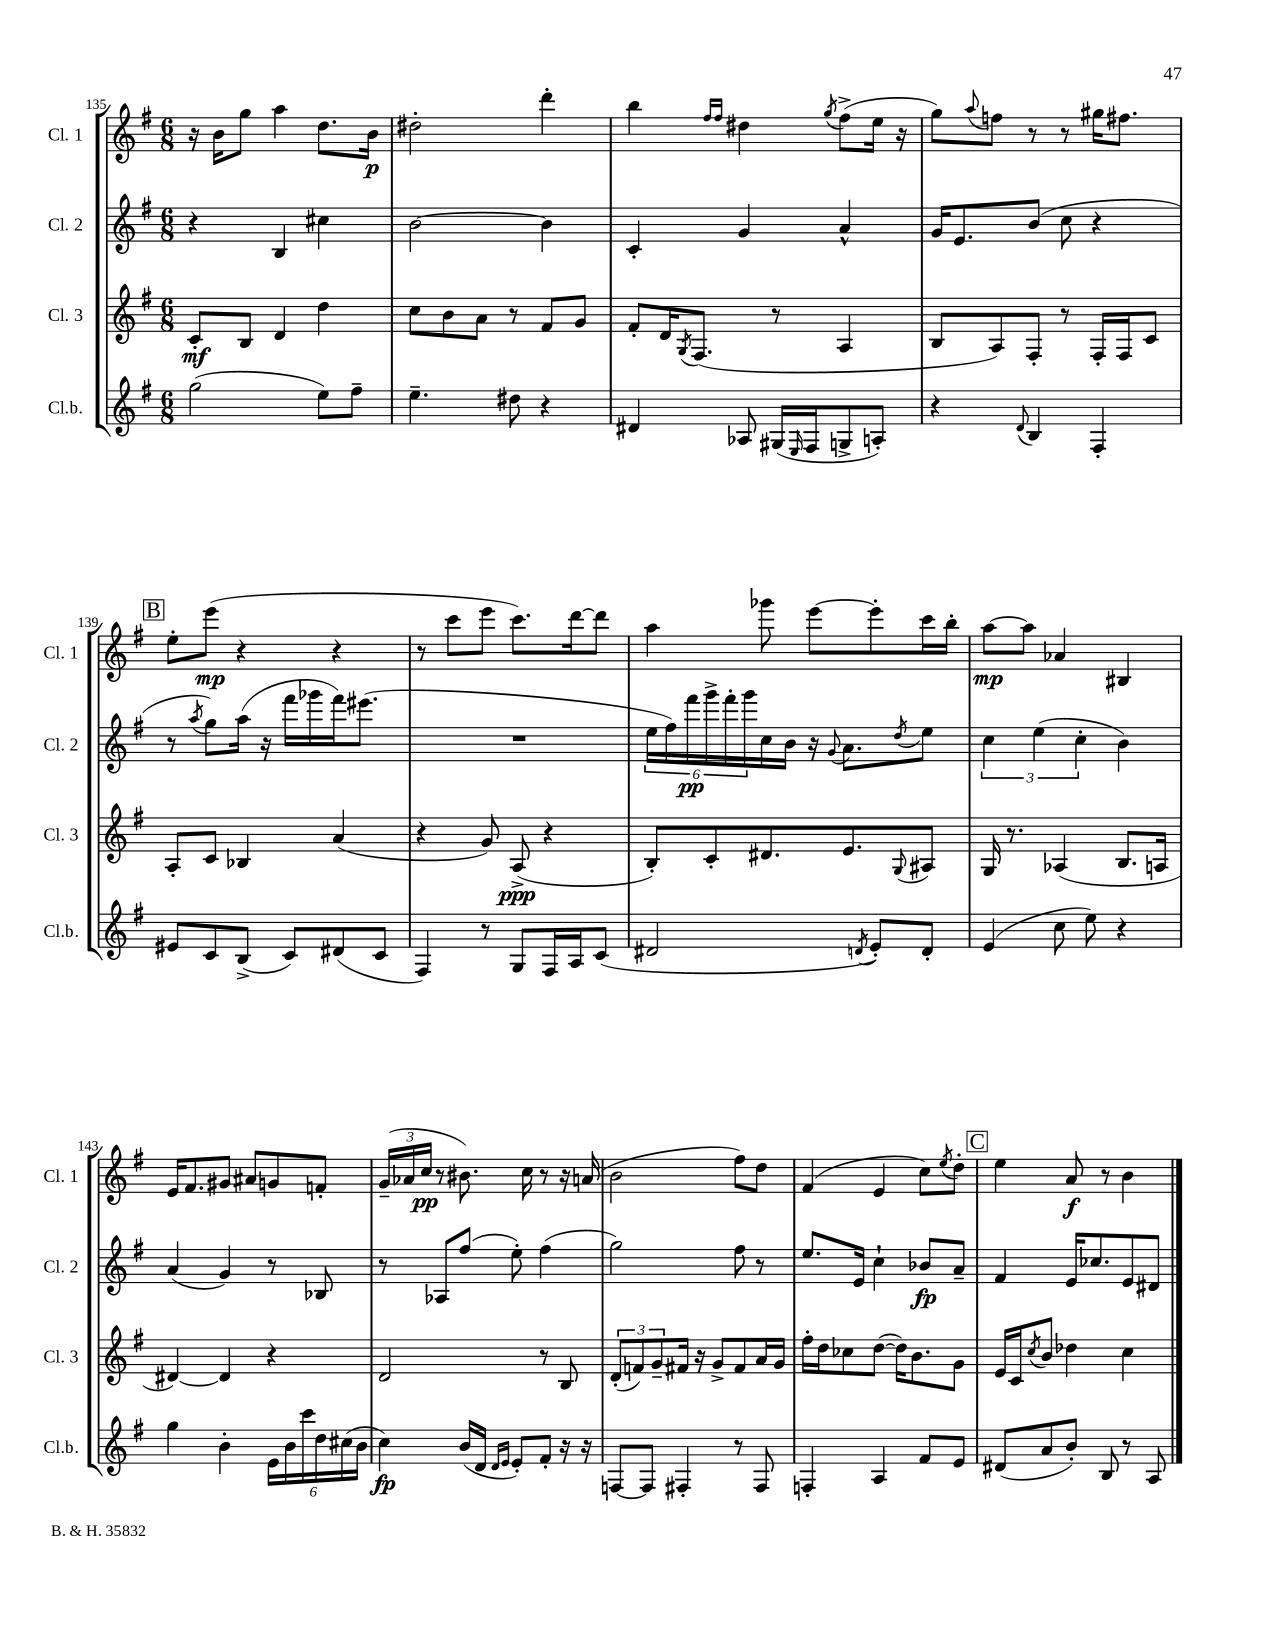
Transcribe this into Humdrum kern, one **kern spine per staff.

**kern	**dynam	**kern	**dynam	**kern	**dynam	**kern	**dynam
*part4	*part4	*part3	*part3	*part2	*part2	*part1	*part1
*staff4	*staff4	*staff3	*staff3	*staff2	*staff2	*staff1	*staff1
*I"Cl.b.	*	*I"Cl. 3	*	*I"Cl. 2	*	*I"Cl. 1	*
*I'Cl.b.	*	*I'Cl. 3	*	*I'Cl. 2	*	*I'Cl. 1	*
*clefG2	*	*clefG2	*	*clefG2	*	*clefG2	*
*k[f#]	*	*k[f#]	*	*k[f#]	*	*k[f#]	*
*M6/8	*	*M6/8	*	*M6/8	*	*M6/8	*
=135	=135	=135	=135	=135	=135	=135	=135
(2gg\	.	8c'/L	mf	4r	.	16r	.
.	.	.	.	.	.	16b\KL	.
.	.	8B/J	.	.	.	8gg\J	.
.	.	4d/	.	4B/	.	4aa\	.
8ee\L)	.	4dd\	.	4cc#X\	.	8.dd\L	.
8ff#~\J	.	.	.	.	.	.	.
.	.	.	.	.	.	16b\Jk	p
=136	=136	=136	=136	=136	=136	=136	=136
4.ee~\	.	8cc\L	.	[2b\	.	2dd#X'\	.
.	.	8b\	.	.	.	.	.
.	.	8a\J	.	.	.	.	.
8dd#X\	.	8r	.	.	.	.	.
4r	.	8f#/L	.	4b\]	.	4ddd'\	.
.	.	8g/J	.	.	.	.	.
=137	=137	=137	=137	=137	=137	=137	=137
4d#X/	.	8f#'/L	.	4c'/	.	4bb\	.
.	.	16d/K	.	.	.	.	.
.	.	8qG/	.	.	.	.	.
.	.	(8.F#/J	.	.	.	.	.
.	.	.	.	.	.	16qqff#/LL	.
.	.	.	.	.	.	16qqff#/JJ	.
8A-X/	.	.	.	4g/	.	4dd#X\	.
(16G#X/LL	.	8r	.	.	.	.	.
16qqE/	.	.	.	.	.	.	.
16F#/J	.	.	.	.	.	.	.
.	.	.	.	.	.	8qgg/	.
8Gn^/	.	4A/	.	4a^^/	.	(8ff#^\L	.
8An'/J)	.	.	.	.	.	16ee\Jk	.
.	.	.	.	.	.	16r	.
=138	=138	=138	=138	=138	=138	=138	=138
4r	.	8B/L	.	16g/KL	.	8gg\L)	.
.	.	.	.	8.e/	.	.	.
.	.	.	.	.	.	8qqaa/	.
.	.	8A/)	.	.	.	8ffn\J	.
8qqd/	.	.	.	.	.	.	.
4B/	.	8F#'/J	.	(8b/J	.	8r	.
.	.	8r	.	8cc\	.	8r	.
4F#'/	.	16F#'/LL	.	4r	.	16gg#X\KL	.
.	.	16F#/J	.	.	.	8.ff#X\J	.
.	.	8c/J	.	.	.	.	.
!!LO:LB:g=z
!!LO:REH:place=s1:t=B
=139	=139	=139	=139	=139	=139	=139	=139
8e#X/L	.	8A'/L	.	8r	.	8ee'\L	.
.	.	.	.	8qaa/	.	.	.
8c/	.	8c/J	.	8gg\L)	.	(8eee\J	mp
(8B^/J	.	4B-X/	.	(16aa\Jk	.	4r	.
.	.	.	.	16r	.	.	.
8c/L)	.	.	.	16fff#\LL	.	.	.
.	.	.	.	16ggg-X\	.	.	.
(8d#X/	.	(4a/	.	16fff#\J)	.	4r	.
.	.	.	.	(8.eee#X\J	.	.	.
8c/J	.	.	.	.	.	.	.
=140	=140	=140	=140	=140	=140	=140	=140
4F#/)	.	4r	.	2.r	.	8r	.
.	.	.	.	.	.	8ccc\L	.
8r	.	8g/)	.	.	.	8eee\J	.
8G/L	.	(8A^/	ppp	.	.	8.ccc\L)	.
16F#/L	.	4r	.	.	.	.	.
16A/J	.	.	.	.	.	[16ddd\k	.
(8c/J	.	.	.	.	.	8ddd\J]	.
=141	=141	=141	=141	=141	=141	=141	=141
2d#X/	.	8B'/L)	.	24ee\LL	.	4aa\	.
.	.	.	.	24ff#\)	.	.	.
.	.	.	.	24fff#\	pp	.	.
.	.	8c'/	.	24ggg^\	.	.	.
.	.	.	.	24fff#'\	.	.	.
.	.	.	.	24ggg\	.	.	.
.	.	8.d#X/	.	16cc\	.	8ggg-X\	.
.	.	.	.	16b\JJ	.	.	.
.	.	.	.	16r	.	[8eee\L	.
.	.	.	.	8qqg/	.	.	.
.	.	8.e/	.	8.a\L	.	.	.
8qdn/	.	.	.	.	.	.	.
8e'/L)	.	.	.	.	.	8eee'\]	.
.	.	8qqG/	.	8qdd/	.	.	.
8d'/J	.	8A#X/J	.	8ee\J	.	16ccc\L	.
.	.	.	.	.	.	16bb'\JJ	.
=142	=142	=142	=142	=142	=142	=142	=142
(4e/	.	16G/	.	6cc\	.	[8aa\L	mp
.	.	8.r	.	.	.	.	.
.	.	.	.	.	.	8aa\J]	.
.	.	.	.	(6ee\	.	.	.
8cc\	.	(4A-X/	.	.	.	4a-X/	.
.	.	.	.	6cc'\	.	.	.
8ee\)	.	.	.	.	.	.	.
4r	.	8.B/L	.	4b\)	.	4B#X/	.
.	.	16An/Jk	.	.	.	.	.
!!LO:LB:g=z
=143	=143	=143	=143	=143	=143	=143	=143
4gg\	.	[4d#X/)	.	(4a/	.	16e/KL	.
.	.	.	.	.	.	8.f#/	.
4b'\	.	4d#/]	.	4g/)	.	8g#X/J	.
.	.	.	.	.	.	8a#X/L	.
24e\LL	.	4r	.	8r	.	8gn/	.
24b\	.	.	.	.	.	.	.
24ccc\	.	.	.	.	.	.	.
24dd\	.	.	.	8B-X/	.	8fn'/J	.
(24cc#X\	.	.	.	.	.	.	.
24b\JJ	.	.	.	.	.	.	.
=144	=144	=144	=144	=144	=144	=144	=144
4cc\)	fp	2d/	.	8r	.	(24g~/LL	.
.	.	.	.	.	.	24a-X/	.
.	.	.	.	.	.	24cc/JJ	pp
.	.	.	.	8A-X/L	.	8r	.
(16b/LL	.	.	.	(8ff#/J	.	8.b#X\)	.
16d/JJ	.	.	.	.	.	.	.
16qqd/LL	.	.	.	.	.	.	.
16qqe/JJ	.	.	.	.	.	.	.
8e'/L)	.	.	.	8ee'\)	.	.	.
.	.	.	.	.	.	16cc\	.
8f#'/J	.	8r	.	(4ff#\	.	8r	.
16r	.	8B/	.	.	.	16r	.
16r	.	.	.	.	.	(16an/	.
=145	=145	=145	=145	=145	=145	=145	=145
[8Fn/L	.	(12d'/L	.	2gg\)	.	2b\	.
.	.	12fn/)	.	.	.	.	.
8F/J]	.	.	.	.	.	.	.
.	.	12g~/	.	.	.	.	.
4F#X'/	.	16f#X/Jk	.	.	.	.	.
.	.	16r	.	.	.	.	.
.	.	8g^/L	.	.	.	.	.
8r	.	8f#/	.	8ff#\	.	8ff#\L)	.
8F#/	.	16a/L	.	8r	.	8dd\J	.
.	.	16g/JJ	.	.	.	.	.
=146	=146	=146	=146	=146	=146	=146	=146
4Fn'/	.	16ff#'\LL	.	8.ee/L	.	(4f#/	.
.	.	16dd\J	.	.	.	.	.
.	.	8cc-X\	.	.	.	.	.
.	.	.	.	16e/Jk	.	.	.
4A/	.	([8dd\J	.	4cc`\	.	4e/	.
.	.	16dd\KL])	.	.	.	.	.
.	.	8.b\	.	.	.	.	.
8f#/L	.	.	.	8b-X/L	fp	8cc\L)	.
.	.	.	.	.	.	8qee/	.
8e/J	.	8g\J	.	8a~/J	.	8dd'\J	.
!!LO:REH:place=s1:t=C
=147	=147	=147	=147	=147	=147	=147	=147
(8d#X/L	.	16e/LL	.	4f#/	.	4ee\	.
.	.	16c/J	.	.	.	.	.
.	.	8qcc/	.	.	.	.	.
8a/	.	8b/J	.	.	.	.	.
8b'/J)	.	4dd-X\	.	16e/KL	.	8a/	f
.	.	.	.	8.cc-X/	.	.	.
8B/	.	.	.	.	.	8r	.
8r	.	4cc\	.	8e/	.	4b\	.
8A/	.	.	.	8d#X/J	.	.	.
==	==	==	==	==	==	==	==
*-	*-	*-	*-	*-	*-	*-	*-
